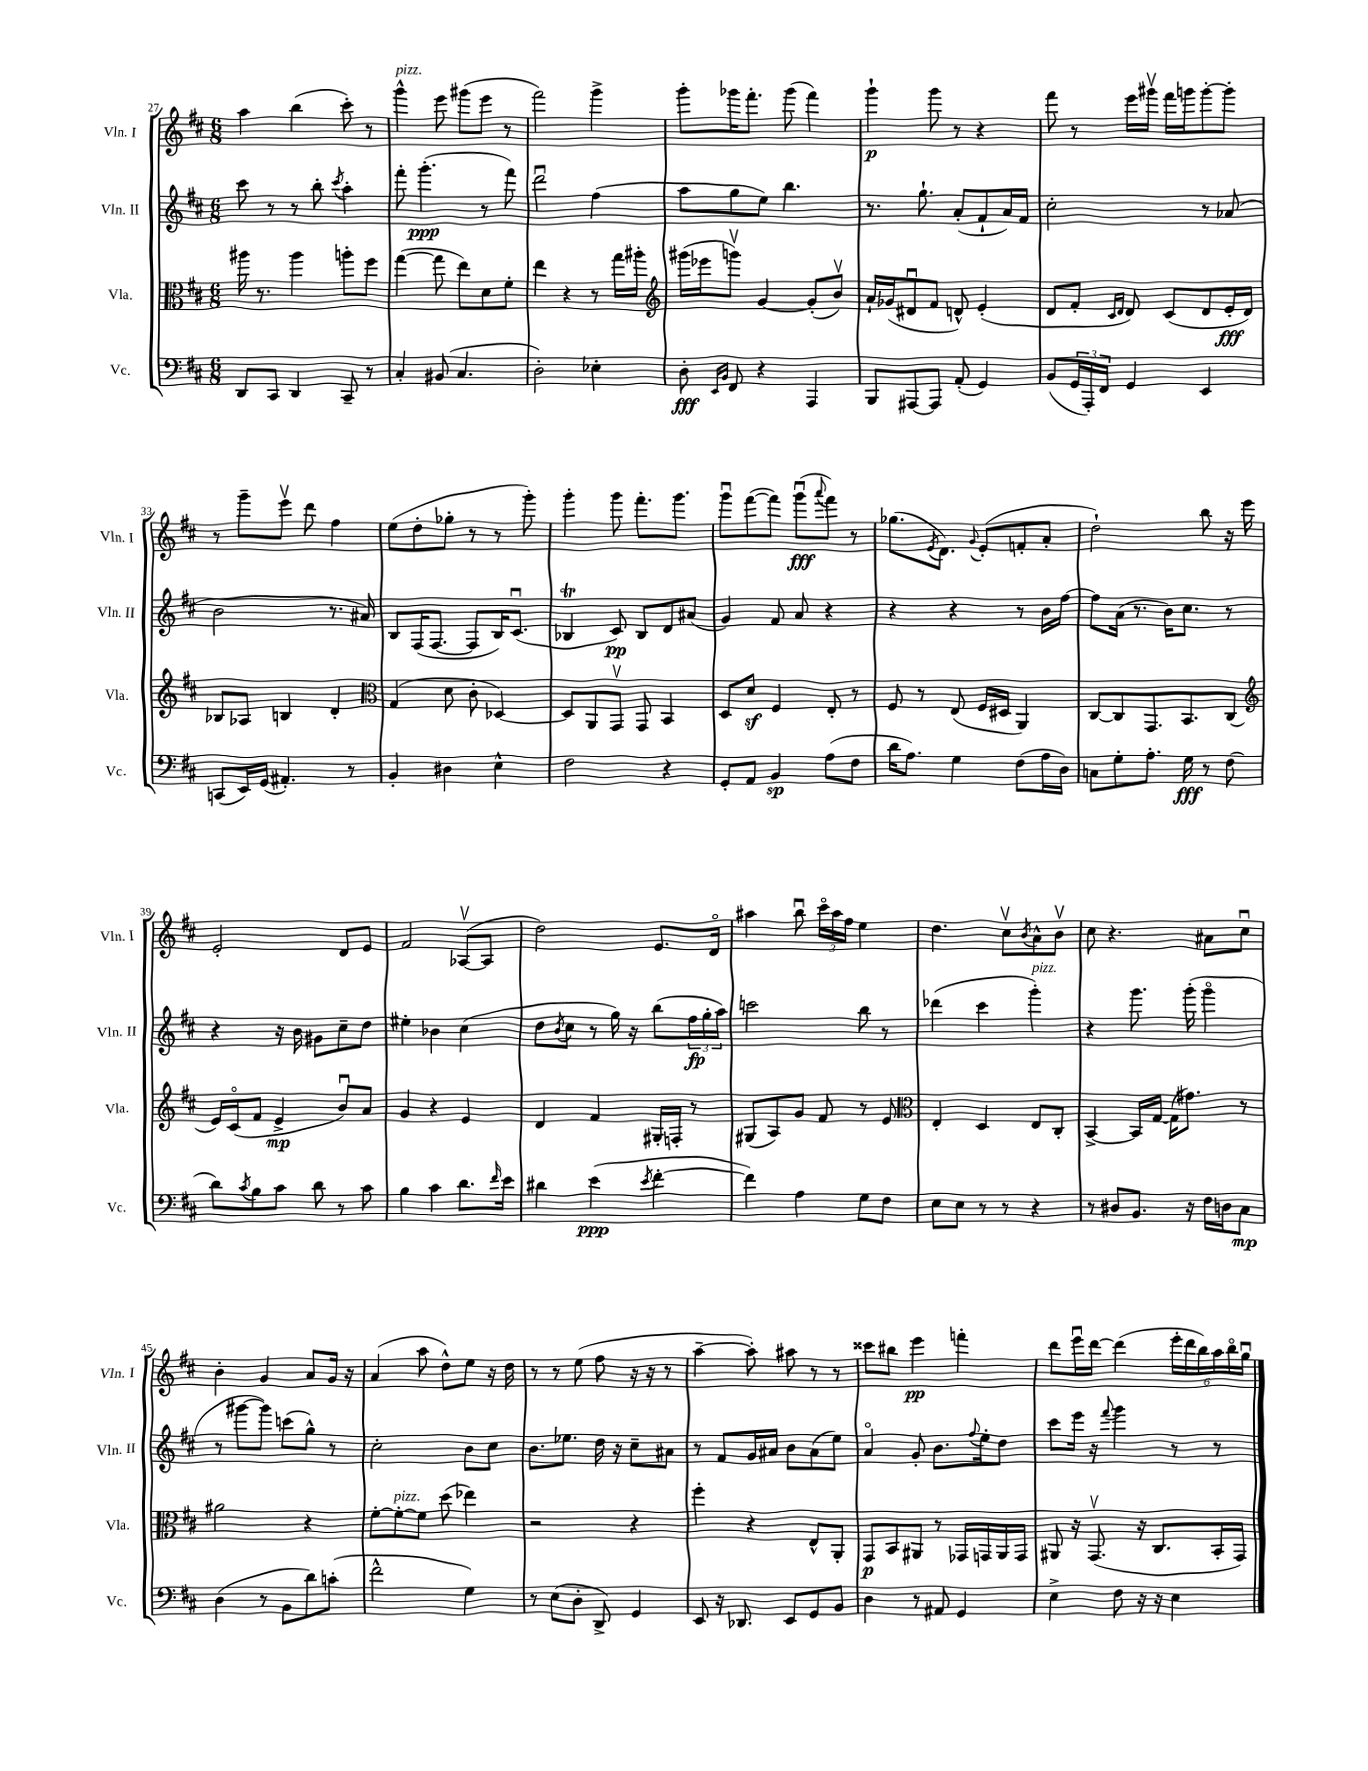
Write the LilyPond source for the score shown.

<<
\new StaffGroup <<
\new Staff = "s0" \with { instrumentName = "Vln. I" shortInstrumentName = "Vln. I" } {
    \clef treble \key d \major \numericTimeSignature \time 6/8
    a''4 b''4( cis'''8-.) r8 |
    g'''4-^^\markup { \italic "pizz." } e'''8 gis'''8( e'''8 r8 |
    fis'''2) g'''4-> |
    g'''8-. ges'''16 fis'''8.-. ges'''8( fis'''4) |
    g'''4-!\p g'''8 r8 r4 |
    fis'''8 r8 e'''16 gis'''16\upbow fis'''16 g'''16 g'''8~-. g'''8-. |
    r8 g'''8-- e'''8\upbow d'''8 fis''4 |
    e''8( d''8-. ges''8-. r8 r8 g'''8-.) |
    g'''4-. g'''8 fis'''8.-. g'''8. |
    g'''8\downbow fis'''8~( fis'''8) g'''8\downbow\fff( \appoggiatura { a'''8 } fis'''8) r8 |
    ges''8.( \acciaccatura { e'8 } d'8.) \appoggiatura { g'8 } e'8-.( f'8-. a'8-. |
    d''2-!) b''8 r16 e'''16 |
    e'2-. d'8 e'8 |
    fis'2 aes8~\upbow( aes8 |
    d''2) e'8. d'16\flageolet |
    ais''4 b''8\downbow \tuplet 3/2 { cis'''16\flageolet ais''16 fis''16 } e''4 |
    d''4. cis''8\upbow \acciaccatura { b'8 } a'8-^ b'8\upbow |
    cis''8 r4. ais'8 cis''8\downbow |
    b'4-. g'4 a'8 g'16 r16 |
    a'4( a''8 d''8-^) e''8 r16 d''16 |
    r8 r8 e''8( fis''8 r16 r16 r8 |
    a''4~-- a''8-.) ais''8 r8 r8 |
    cisis'''8 bis''8 e'''4\pp f'''4-. |
    d'''8 e'''16\downbow d'''16~ d'''4( \tuplet 6/4 { e'''16-. d'''16 b''16) a''16 b''16\flageolet g''16\downbow } \bar "|." |
}
\new Staff = "s1" \with { instrumentName = "Vln. II" shortInstrumentName = "Vln. II" } {
    \clef treble \key d \major \numericTimeSignature \time 6/8
    cis'''8 r8 r8 b''8-. \acciaccatura { cis'''8 } a''4-. |
    fis'''8-. g'''4.-.\ppp( r8 fis'''8) |
    d'''2\downbow fis''4( |
    a''8 g''8 e''8) b''4. |
    r8. g''8.-! a'8-.( fis'8-! a'16) fis'16 |
    cis''2-. r8 aes'8( |
    b'2 r8. ais'16) |
    b8 fis16( fis8.~ fis8 b16) cis'8.\downbow( |
    bes4\trill cis'8\pp) bes8 d'8 ais'8( |
    g'4) fis'8 a'8 r4 |
    r4 r4 r8 b'16 fis''16~ |
    fis''8 a'16( r8. b'16) cis''8. r8 |
    r4 r16 b'16 gis'8 cis''8-- d''8 |
    eis''4-. bes'4 cis''4( |
    d''8 \acciaccatura { b'8 } cis''8 r8 g''16) r16 b''8( \tuplet 3/2 { fis''16\fp g''16-. a''16) } |
    c'''2 b''8 r8 |
    des'''4( cis'''4 g'''4-.^\markup { \italic "pizz." }) |
    r4 g'''8. g'''16-.( g'''4\flageolet |
    r8 gis'''8~ gis'''8) c'''8( g''8-^) r8 |
    cis''2-. b'8 cis''8 |
    b'8. ees''8. d''16 r16 cis''8-- ais'8 |
    r8 fis'8 g'16 ais'16 b'8 ais'8( e''8) |
    a'4\flageolet g'8-. b'8. \appoggiatura { fis''8 } e''16-. d''8 |
    cis'''8 e'''16 r16 \appoggiatura { fis'''8 } g'''4 r8 r8 \bar "|." |
}
\new Staff = "s2" \with { instrumentName = "Vla." shortInstrumentName = "Vla." } {
    \clef alto \key d \major \numericTimeSignature \time 6/8
    ais''16 r8. ais''4 a''8-. fis''8 |
    g''4~( g''8 e''8) d'8 fis'8-. |
    e''4 r4 r8 g''16 ais''16-. |
    \clef treble gis'''16( ees'''16 g'''8\upbow) g'4~ g'8-.( b'8\upbow) |
    a'16-! ges'16( dis'8\downbow fis'8 d'8-^) e'4-.( |
    d'8 fis'8-. \grace { cis'16 d'16 } d'8) cis'8( d'8 e'16-.\fff d'16) |
    bes8 aes8 b4 d'4-. |
    \clef alto g4( d'8 cis'8-. des4~) |
    des8 a,8 g,8\upbow g,8 b,4 |
    d8 d'8\sf fis4 e8-. r8 |
    fis8 r8 e8( fis16 dis16 a,4) |
    cis8~ cis8 g,8. b,8. cis8( |
    \clef treble e'16) cis'16\flageolet( fis'8 e'4->\mp b'8\downbow) a'8 |
    g'4 r4 e'4 |
    d'4 fis'4 gis16-. f16-. r8 |
    gis8( a8) g'8 fis'8 r8 e'8 |
    \clef alto e4-. d4 e8 cis8-. |
    b,4~-> b,16 g16~ g16( gis'8.) r8 |
    ais'2 r4 |
    fis'8~-. fis'8~-.^\markup { \italic "pizz." } fis'8 d''8( ees''4) |
    r2 r4 |
    fis''4-. r4 e8-^ a,8-. |
    g,8\p b,8 ais,8 r8 ges,16 g,16 ais,16 g,16 |
    ais,8 r16 g,8.\upbow( r16 cis8. b,16-. g,16) \bar "|." |
}
\new Staff = "s3" \with { instrumentName = "Vc." shortInstrumentName = "Vc." } {
    \clef bass \key d \major \numericTimeSignature \time 6/8
    d,8 cis,8 d,4 cis,8-- r8 |
    cis4-. bis,8( cis4. |
    d2-.) ees4-. |
    d8-.\fff \grace { e,16 b,16 } fis,8 r4 a,,4 |
    b,,8 ais,,8~ ais,,8 a,8-.( g,4) |
    b,8( \tuplet 3/2 { g,16 a,,16-.) fis,16 } g,4 e,4 |
    c,8( e,16) g,16( ais,4.-.) r8 |
    b,4-. dis4 e4-^ |
    fis2 r4 |
    g,8-. a,8 b,4\sp a8( fis8 |
    d'16 a8.) g4 fis8( a16 d16) |
    c8 g8-. a8.-. g16\fff r8 fis8( |
    d'8) \acciaccatura { cis'8 } b8 cis'8 d'8 r8 cis'8 |
    b4 cis'4 d'8. \grace { fis'16 } e'16 |
    dis'4 e'4\ppp( \acciaccatura { e'8 } fis'4~-. |
    fis'4) a4 g8 fis8 |
    e8 e8 r8 r8 r4 |
    r8 dis8 b,8. r16 fis16 d16 cis8\mp |
    d4( r8 b,8 d'8) c'8-.( |
    fis'2-^ g4) |
    r8 e8( d8-. d,8->) g,4 |
    e,8 r16 des,8. e,8 g,8 b,8 |
    d4 r8 ais,8 g,4 |
    e4-> fis8 r16 r16 e4 \bar "|." |
}
>>
>>
\layout { \context { \Score currentBarNumber = #27 } }
